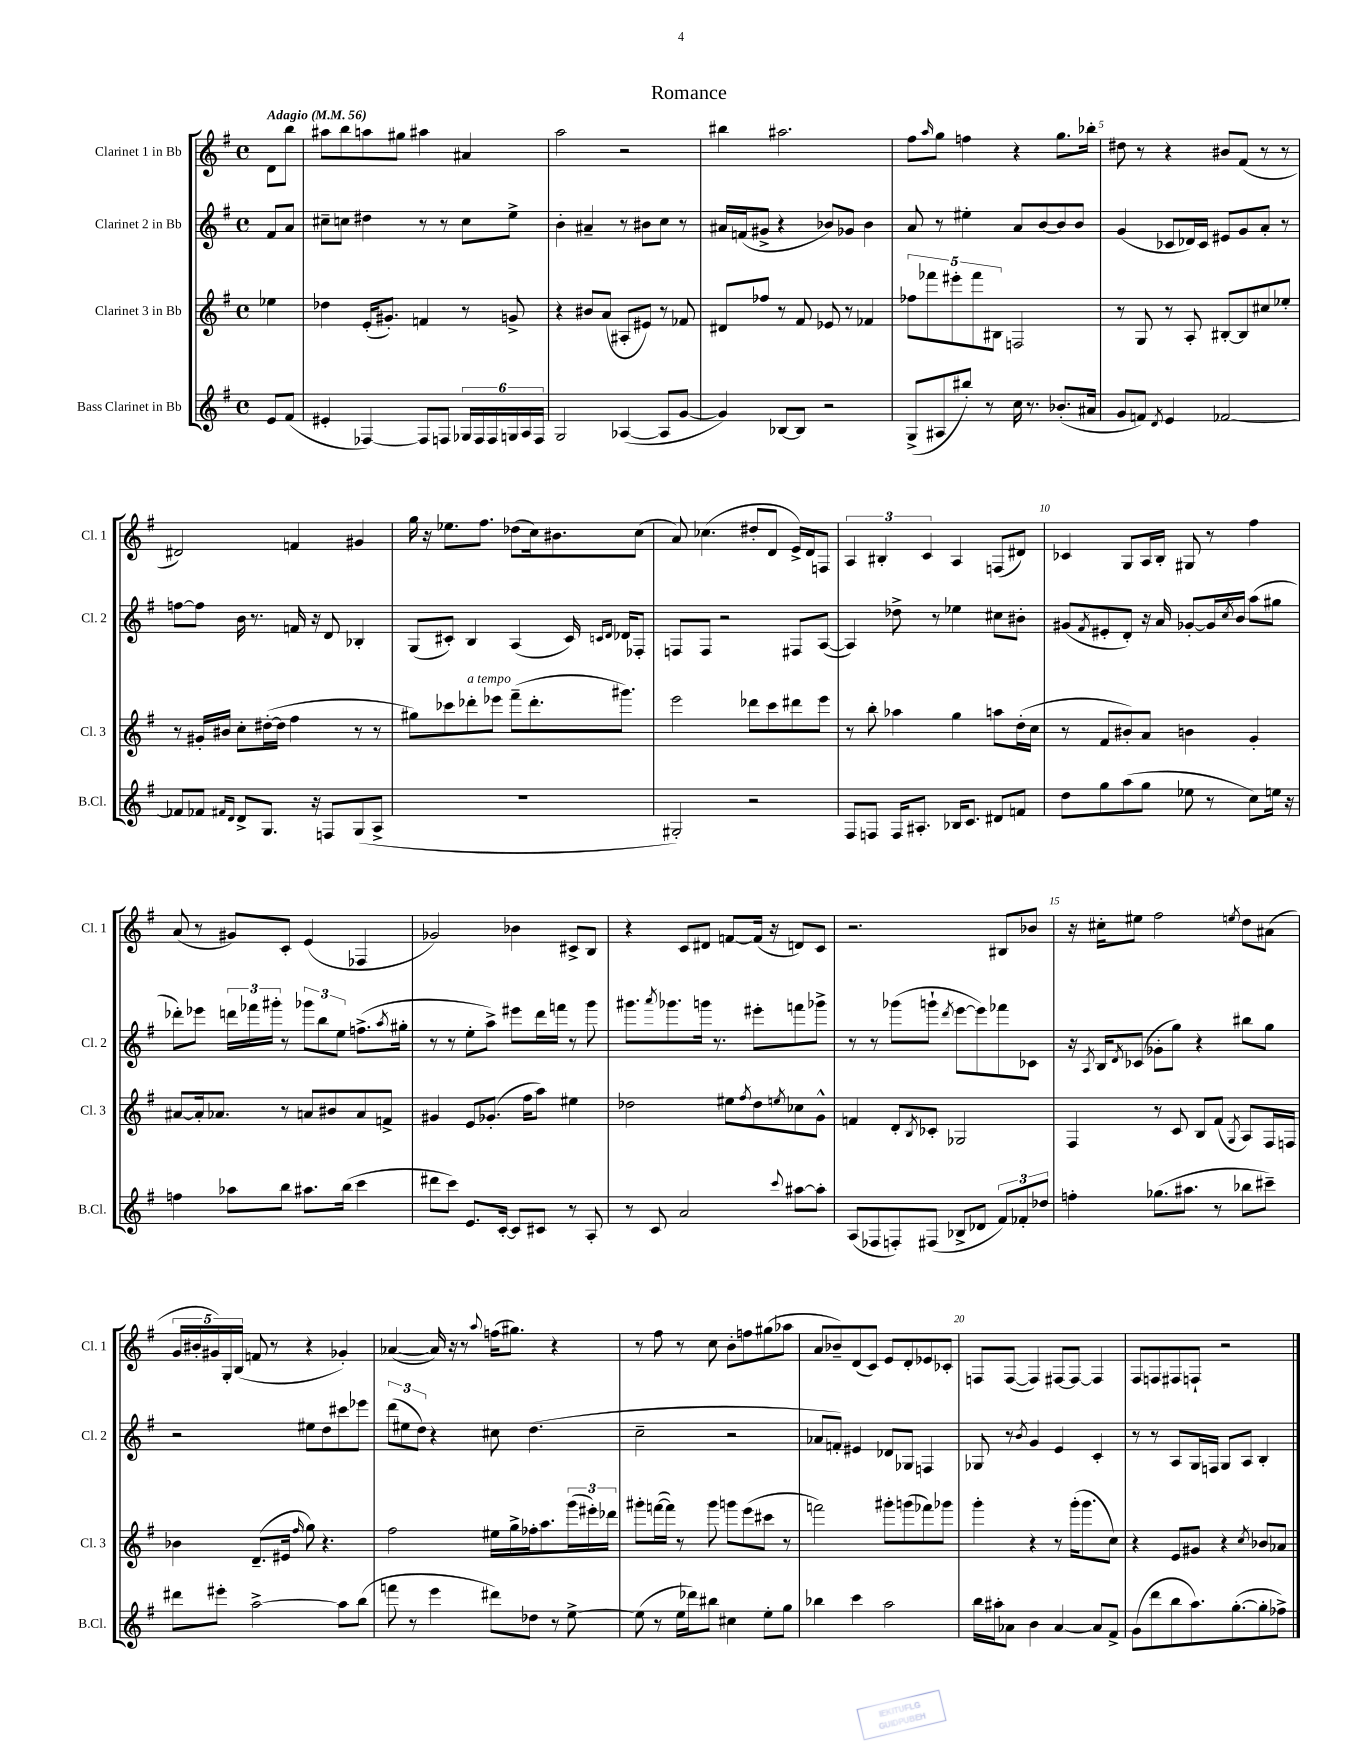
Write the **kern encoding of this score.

**kern	**kern	**kern	**kern
*staff4	*staff3	*staff2	*staff1
*clefG2	*clefG2	*clefG2	*clefG2
*k[f#]	*k[f#]	*k[f#]	*k[f#]
*M4/4	*M4/4	*M4/4	*M4/4
*met(c)	*met(c)	*met(c)	*met(c)
*MM56	*MM56	*MM56	*MM56
8e	4ee-	8f#	8d
(8f#	.	8a	8bb
=	=	=	=
4e#'	4dd-	8cc#~	8aa#
.	.	8cc	8bb
[4F-)	(16e'	4dd#	8aa
.	8.g#')	.	.
.	.	.	8gg#
8F-]	4f	8r	4aa#
8F	.	8r	.
24G-	8r	8cc	4a#
24F	.	.	.
24F	.	.	.
24G	8g^	8ee^	.
24A	.	.	.
24F	.	.	.
=	=	=	=
2G	4r	4b'	2aa
.	8b#	4a#~	.
.	(8a	.	.
([4A-	8A#'	8r	2r
.	8e#)	8b#	.
8A-]	8r	8cc	.
[8g	8f-	8r	.
=	=	=	=
4g])	8d#	16a#	4bb#
.	.	(16f	.
.	8ff-	8g#^	.
[8B-	8r	4r	2.aa#
8B-]	8f#	.	.
2r	8e-	8b-)	.
.	8r	8g-	.
.	4f-	4b-	.
=	=	=	=
(8G^	10ff-	8a	8ff#
.	10fff-	.	.
.	.	.	16qqaa
8A#	.	8r	8gg
.	10eee#'	.	.
8bb#')	.	4ee#'	4ff
.	10fff-	.	.
8r	.	.	.
.	10B#	.	.
16cc	2F	8a	4r
8.r	.	.	.
.	.	[8b	.
(8.b-'	.	8b]	8.gg
.	.	8b	.
16a#	.	.	16bb-'
=	=	=	=
8g	8r	(4g	8dd#
8f)	8G	.	8r
8qd	.	.	.
4e	8r	8c-	4r
.	8A'	16d-)	.
.	.	16c-	.
[2f-	[8B#'	8e#	8b#
.	8B#]	8g	(8f#
.	8cc#	8a'	8r
.	8ee-'	8r	8r
=	=	=	=
8f-]	8r	[8ff	2d#)
8f-	16g#'	8ff]	.
.	16b#	.	.
16qqf#	.	.	.
16qqd	.	.	.
8d^	8cc'	16b	.
.	.	8.r	.
8.G	([16dd#'	.	.
.	16dd#]	.	.
.	4ff#	16f	4f
16r	.	16r	.
8F	.	8d	.
(8G	8r	4B-'	4g#
8A^	8r	.	.
=	=	=	=
1r	8gg#)	(8G	16gg
.	.	.	16r
.	8ccc-	8c#')	8.ee-
.	8ddd-'	4B	.
.	.	.	8.ff#
.	8eee-	.	.
.	(8fff#~	(4A	(8dd-
.	8.ddd-'	.	16cc)
.	.	.	8.b#
.	.	16c#)	.
.	.	16qqc	.
.	.	16qqd	.
.	8.ggg#)	16d-	.
.	.	8F-'	(8cc
=	=	=	=
2G#')	2eee	8F	8a)
.	.	8F	(4.cc-
.	.	2r	.
2r	8ddd-	.	8dd#'
.	8ccc	.	8d
.	8ddd#	8F#	16e^)
.	.	.	16d
.	8eee	([8A	8F
=	=	=	=
8F#	8r	4A])	6A
8F	8bb'	.	.
.	.	.	6B#'
16F	4aa-	8dd-^	.
8.A#'	.	.	.
.	.	.	6c
.	.	8r	.
16B-	4gg	4ee-	4A
8.c	.	.	.
8d#	8aa	8cc#	(8F
8f	(16dd'	8b#'	8d#)
.	16cc	.	.
=	=	=	=
8dd	8r	(8g#	4c-
.	.	8qf#	.
8gg	8f#	8e#'	.
(8aa	8b#')	8d')	8G
8gg	8a	16r	16A
.	.	16a	16B'
8ee-	4b	[8g-'	8G#
8r	.	16g-]	8r
.	.	8qcc	.
.	.	16b	.
8cc)	4g'	(8aa	4ff#
16ee	.	8gg#	.
16r	.	.	.
=	=	=	=
4ff	[8a#	8ddd-')	(8a
.	16a#']	8eee-	8r
.	8.a-	.	.
8aa-	.	24ddd	8g#)
.	.	24fff-	.
.	.	24ggg#'	.
8bb	8r	8r	8c'
8.aa#	8a	12ggg-	(4e
.	.	12bb	.
.	8b#	.	.
.	.	12ee	.
(16bb	.	.	.
4ccc	8a	(8.ff^	4F-
.	8f^	.	.
.	.	8qaa	.
.	.	16gg#'	.
=	=	=	=
8ddd#	4g#	8r	2g-)
8ccc)	.	8r	.
8.e	8e	8ee'	.
.	(8.g-'	8aa^)	.
[16c'	.	.	.
8c]	.	8eee#	4b-
.	16ff#	.	.
8c#	8aa)	16ddd	.
.	.	16fff	.
8r	4ee#	8r	8c#^
8A'	.	8ggg	8B
=	=	=	=
8r	2dd-	8.ggg#	4r
8c	.	.	.
.	.	8qaaa	.
.	.	8.ggg-	.
2a	.	.	8c
.	.	16ggg	8d#
.	.	8.r	.
.	8ee#	.	[8f
.	8qff#	.	.
.	8dd-	8eee#'	(16f]
.	.	.	16r
8qqccc	8qee	.	.
[8aa#	8cc-	8fff	8d)
8aa#']	8g^^	8ggg-^	8c
=	=	=	=
(8A	4f	8r	2.r
8F-	.	8r	.
8F')	8d'	(8ggg-	.
.	8qB	.	.
(8F#	8c-'	8ggg`	.
.	.	8qddd	.
8B-^	2G-	[8eee	.
8d-	.	8eee])	.
12f#)	.	8fff-	8B#
12f-'	.	.	.
.	.	8c-	8b-
12dd-	.	.	.
=	=	=	=
4ff'	4F#	16r	16r
.	.	8qA	.
.	.	16B	16cc#'
.	.	8qd	.
.	.	(8c-	8ee#
(8.gg-	8r	8g-'	2ff#
.	8c	8gg)	.
8.aa#	.	.	.
.	8B	4r	.
8r	(8f#	.	.
.	8qG	.	8qee
8bb-	8A)	8bb#	8dd
8ccc#~)	16F#	8gg	(8a#
.	16F	.	.
=	=	=	=
8ddd#	4b-	2r	20g
.	.	.	20b#'
.	.	.	20g#)
8eee#'	.	.	.
.	.	.	20G'
.	.	.	(20B
[2aa^	(8.d~	.	8f
.	.	.	8r
.	16e#	.	.
.	16qqff#	.	.
.	8gg)	8ee#	4r
.	4.r	8dd	.
8aa]	.	8ccc#	4g-')
(8bb	.	8eee-	.
=	=	=	=
8fff	2ff#	(12ddd	([4a-
.	.	12ee#	.
8r	.	.	.
.	.	12dd)	.
4eee	.	4r	16a-])
.	.	.	16r
.	.	.	8r
.	.	.	8qqaa
8ddd#)	16ee#	8cc#	(16ff
.	16gg^	.	8.gg#)
8dd-	16ff-'	(4.dd	.
.	8.aa	.	.
8r	.	.	4r
[8ee^	(24ggg	.	.
.	24eee#')	.	.
.	24ddd-	.	.
=	=	=	=
(8ee]	8ggg#'	2cc~	8r
8r	([16fff	.	8ff#
.	16fff])	.	.
16ee	8r	.	8r
16ddd-)	.	.	.
8bb#	8ggg#	.	8cc
4cc#	8ggg	2r	8b'
.	(8eee	.	8ff
8ee'	8ccc#	.	(8gg#
8gg	8r	.	8aa-
=	=	=	=
4bb-	2fff)	8a-	8a
.	.	8f')	8b-~)
4ccc	.	4e#	(8d
.	.	.	8c)
2aa	8ggg#'	8d-	8e
.	(8ggg	8G-	8d'
.	8fff-)	4F	8e-
.	8ggg-	.	8c-'
=	=	=	=
16bb	4ggg'	8G-	8F
16aa#'	.	.	.
8a-	.	8r	([8F
.	.	8qb	.
4b	4r	4g	4F])
[4a-	8r	4e	[8F#
.	(16ggg'	.	8F#_
.	8.ggg	.	.
8a-]	.	4c'	4F#]
8f#^	8cc)	.	.
=	=	=	=
(8g	4r	8r	8F#
8ddd	.	8r	8F
8bb	8e	8A	8F#
8.aa)	8g#	16G	8F`
.	.	16F	.
.	4r	8G	2r
([8.gg'	.	.	.
.	.	8A	.
.	8qcc	.	.
8gg']	8b-	4B'	.
8ff-^)	8a-	.	.
==	==	==	==
*-	*-	*-	*-
